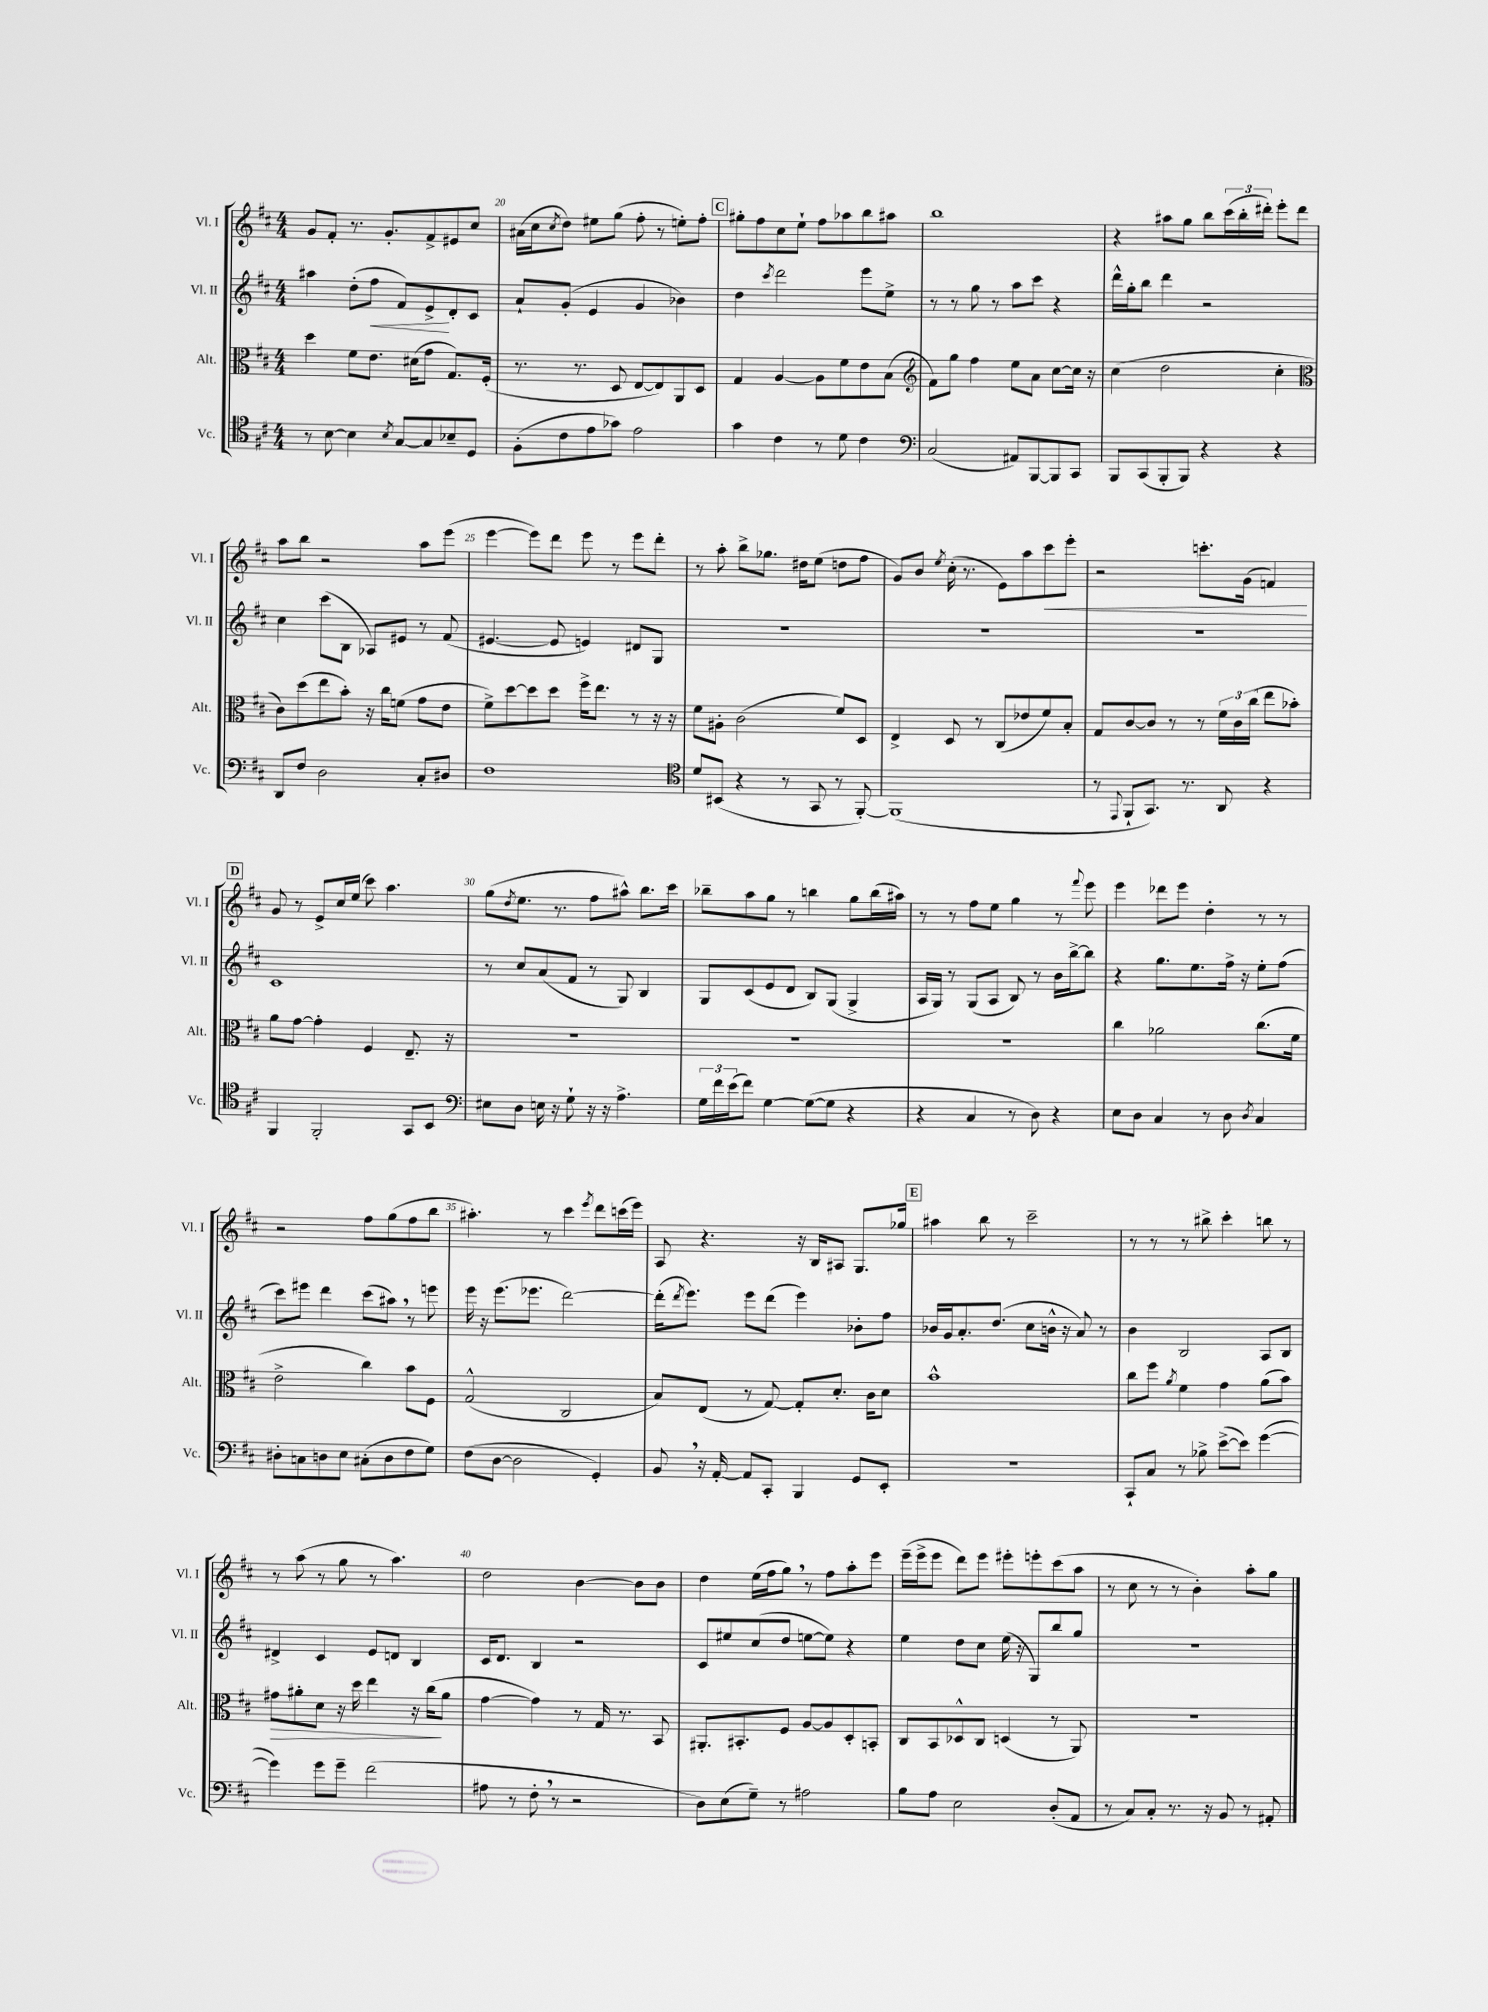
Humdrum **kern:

**kern	**kern	**kern	**kern
*staff4	*staff3	*staff2	*staff1
*clefC4	*clefC3	*clefG2	*clefG2
*k[f#c#]	*k[f#c#]	*k[f#c#]	*k[f#c#]
*M4/4	*M4/4	*M4/4	*M4/4
8r	4dd	4aa#	8g
[8B	.	.	8f#'
4B]	8f#	(8dd'	8.r
.	8.e	8ff#	.
.	.	.	8.g'
8qB	.	.	.
[8G	.	8f#)	.
.	(16d#	.	.
8G]	8g	8e^	8f#^
8B-~	8.G)	8d'	8e#
8D	.	8c#	8cc#
.	(16F#'	.	.
=	=	=	=
(8F#'	8.r	8a`	(16a#
.	.	.	16cc#
.	.	.	8qcc#
8c#	.	(8g'	8dd)
.	8.r	.	.
8e	.	4e	8ee#
8g-)	8D	.	(8gg
2e	[8E	4g	8ff#'
.	8E])	.	8r
.	8AA	4b-)	8ee')
.	8D	.	8ff#'
=	=	=	=
4g	4G	4dd	8gg#'
.	.	.	8ff#
.	.	8qccc#	.
4c#	[4A	2ddd	8cc#
.	.	.	8ee`
8r	8A]	.	8ff#
8d	8f#	.	8aa-
4c#	8e	8eee	8bb
.	(8B	8ee^	8aa#
=	=	=	=
*clefF4	*clefG2	*	*
(2C#	8f#)	8r	1bb
.	8gg	8r	.
.	4ff#	8gg	.
.	.	8r	.
8AA#)	8ee	8aa	.
[8BBB	8a	8ccc#	.
8BBB]	[8cc#	4r	.
8CC#	16cc#]	.	.
.	16r	.	.
=	=	=	=
8BBB	(4cc#	16ddd^^	4r
.	.	16gg'	.
(8CC#	.	8bb	.
8BBB'	2dd	4ddd	8aa#
8BBB)	.	.	8gg
4r	.	2r	8bb
.	.	.	(24ccc#
.	.	.	24bb'
.	.	.	24ddd#')
4r	4cc#'	.	8eee'
.	.	.	8ddd#
=	=	=	=
*	*clefC3	*	*
8DD	8c#)	4cc#	8aa
8F#	(8dd	.	8bb
2D	8ee	(8ccc#	2r
.	8b')	8B	.
.	16r	8A-)	.
.	16cc#	.	.
.	(8f	8e#	.
8C#'	8g	8r	8aa
8D#	8e	(8f#	(8eee
=	=	=	=
1F#	8f#^)	[4.e#	[4eee
.	[8dd	.	.
.	8dd]	.	8eee])
.	8dd	8e#]	8ddd
.	16ff#^	4e)	8eee
.	8.ee	.	.
.	.	.	8r
.	8r	8d#	8eee
.	16r	8G	8ddd'
.	16r	.	.
=	=	=	=
*clefC4	*	*	*
8d	8f#	1r	8r
(8BB#	8A#'	.	8aa'
4r	(2c#	.	8bb^
.	.	.	8.gg-
8r	.	.	.
.	.	.	16dd#
8GG	.	.	(8ee
8r	8f#)	.	8dd
[8FF#')	8D	.	8ff#
=	=	=	=
(1FF#]	4E^	1r	8g)
.	.	.	8b
.	.	.	8qee
.	8D	.	(16cc#'
.	.	.	8.r
.	8r	.	.
.	(8C#	.	8e)
.	8e-	.	8aa
.	8f#)	.	8ccc#
.	8B'	.	8eee'
=	=	=	=
8r	8G	1r	2r
8qqEE	.	.	.
8FF#`	[8c#	.	.
8.GG)	8c#]	.	.
.	8r	.	.
8.r	.	.	.
.	8r	.	8.ccc'
8AA	24f#	.	.
.	24c#	.	.
.	.	.	(16g
.	(24cc#	.	.
4r	8ee	.	4f)
.	8b-')	.	.
=	=	=	=
4FF#	8a	1c#	8g
.	[8g	.	8r
2FF#'	4g']	.	8e^
.	.	.	16cc#
.	.	.	(16ee
.	4F#	.	8ccc#)
.	.	.	4.aa
8GG	8.E~	.	.
8BB	.	.	.
.	16r	.	.
=	=	=	=
*clefF4	*	*	*
8E#	1r	8r	(8gg
.	.	.	8qdd
8D	.	8cc#	8.ee
16E	.	(8a	.
16r	.	.	8.r
8G`	.	8f#	.
16r	.	8r	8ff#
16r	.	.	.
4.A^	.	8G)	8aa#^^)
.	.	4B	8.bb
.	.	.	16ccc#
=	=	=	=
24G	1r	8G	8bb-~
24f#	.	.	.
(24e	.	.	.
8f#)	.	(8c#	8aa
[4G	.	8e	8gg
.	.	8d	8r
(8G_	.	8B)	4bb
8G]	.	(8G	.
4r	.	4G^	8gg
.	.	.	(16bb
.	.	.	16aa#)
=	=	=	=
4r	1r	16A	8r
.	.	16G)	.
.	.	8r	8r
4C#	.	(8G	8ff#
.	.	8A	8ee
8r	.	8B)	4gg
8D)	.	8r	.
4r	.	16b	8r
.	.	[16bb^	.
.	.	.	8qqfff#
.	.	8bb]	8eee
=	=	=	=
8E	4cc#	4r	4eee
8D	.	.	.
4C#	2a-	8.gg	8ddd-
.	.	.	8eee
.	.	8.ee	.
8r	.	.	4dd'
8D	.	16ff#^	.
.	.	16r	.
8qD	.	.	.
4C#	(8.cc#	8ee'	8r
.	.	(8ff#	8r
.	16f#	.	.
=	=	=	=
8D#'	2e^	8ccc#)	2r
8C	.	8eee#	.
8D	.	4ddd	.
8E	.	.	.
(8C#'	4cc#)	(8ccc#	8ff#
8D	.	8aa#)	(8gg
8F#	8b	8r	8ff#
8G)	8F#	8eee	8bb
=	=	=	=
(8F#	(2G^^	16eee	4.aa#')
.	.	16r	.
[8D	.	(8.eee	.
2D]	.	.	.
.	.	8.eee-	.
.	.	.	8r
.	2C#	[2ddd)	4ccc#
.	.	.	8qeee
4GG')	.	.	8ddd
.	.	.	(16ccc
.	.	.	16eee)
=	=	=	=
8BB	8B)	(16ddd']	8A
.	.	8qddd	.
.	.	8.eee)	.
16r	(8E	.	4.r
[16AA'	.	.	.
8AA]	8r	8eee	.
8CC#'	[8G)	(8ddd	.
4BBB	8G']	4eee)	16r
.	.	.	16B
.	8.d'	.	8A#
8GG	.	8b-'	8.G
.	16c#	.	.
8EE'	8d	8ff#	.
.	.	.	16gg-
=	=	=	=
1r	1b^^	16b-	4aa#
.	.	16g	.
.	.	8.a'	.
.	.	.	8bb
.	.	(8.dd	.
.	.	.	8r
.	.	8cc#	2ccc#~
.	.	16b^^	.
.	.	16r	.
.	.	8a)	.
.	.	8r	.
=	=	=	=
8CC#`	8cc#	4b	8r
8C#	8ff#	.	8r
.	8qa	.	.
8r	4f#	2B	8r
8B-^	.	.	8bb#^
([8e^	4g	.	4ccc#'
8e])	.	.	.
([4g	(8a	8A	8bb
.	8b)	8B	8r
=	=	=	=
4g])	8g#	4d#^	8r
.	8a#'	.	(8aa
8g	8d	4c#	8r
8g~	16r	.	8gg
.	16dd	.	.
(2f#	4ee	8e	8r
.	.	8d	4.aa)
.	16r	4B	.
.	(16cc#	.	.
.	8a#	.	.
=	=	=	=
8A#	[4g	16c#	2dd
.	.	8.d	.
8r	.	.	.
8F#'	4g])	4B	.
8r	.	.	.
2r	8r	2r	[4b
.	16G	.	.
.	8.r	.	.
.	.	.	8b]
.	8BB	.	8b
=	=	=	=
8D)	8.AA#'	8c#	4dd
(8E	.	8ee#	.
.	8.BB#'	.	.
8G~)	.	(8cc#	(16ee
.	.	.	16ff#
8r	8F#	8dd	8gg)
2A#	[8A	[8ee	8r
.	8A]	8ee])	8ff#
.	8D'	4r	8aa'
.	8BB'	.	8eee
=	=	=	=
8B	8C#	4ee	(16eee~
.	.	.	16eee^
8A	8BB	.	8eee
2E	8D-^^	8dd	8ddd)
.	8C#	8cc#	8eee
.	(4D	(16ee	8eee#'
.	.	16r	.
.	.	8G)	8eee'
(8D'	8r	8bb	(8ccc#
8AA	8AA)	8gg	8aa
=	=	=	=
8r	1r	1r	8r
8C#)	.	.	8cc#
8C#'	.	.	8r
8.r	.	.	8r
.	.	.	4b')
16r	.	.	.
8BB	.	.	.
8r	.	.	8aa'
8AA#'	.	.	8gg
==	==	==	==
*-	*-	*-	*-
